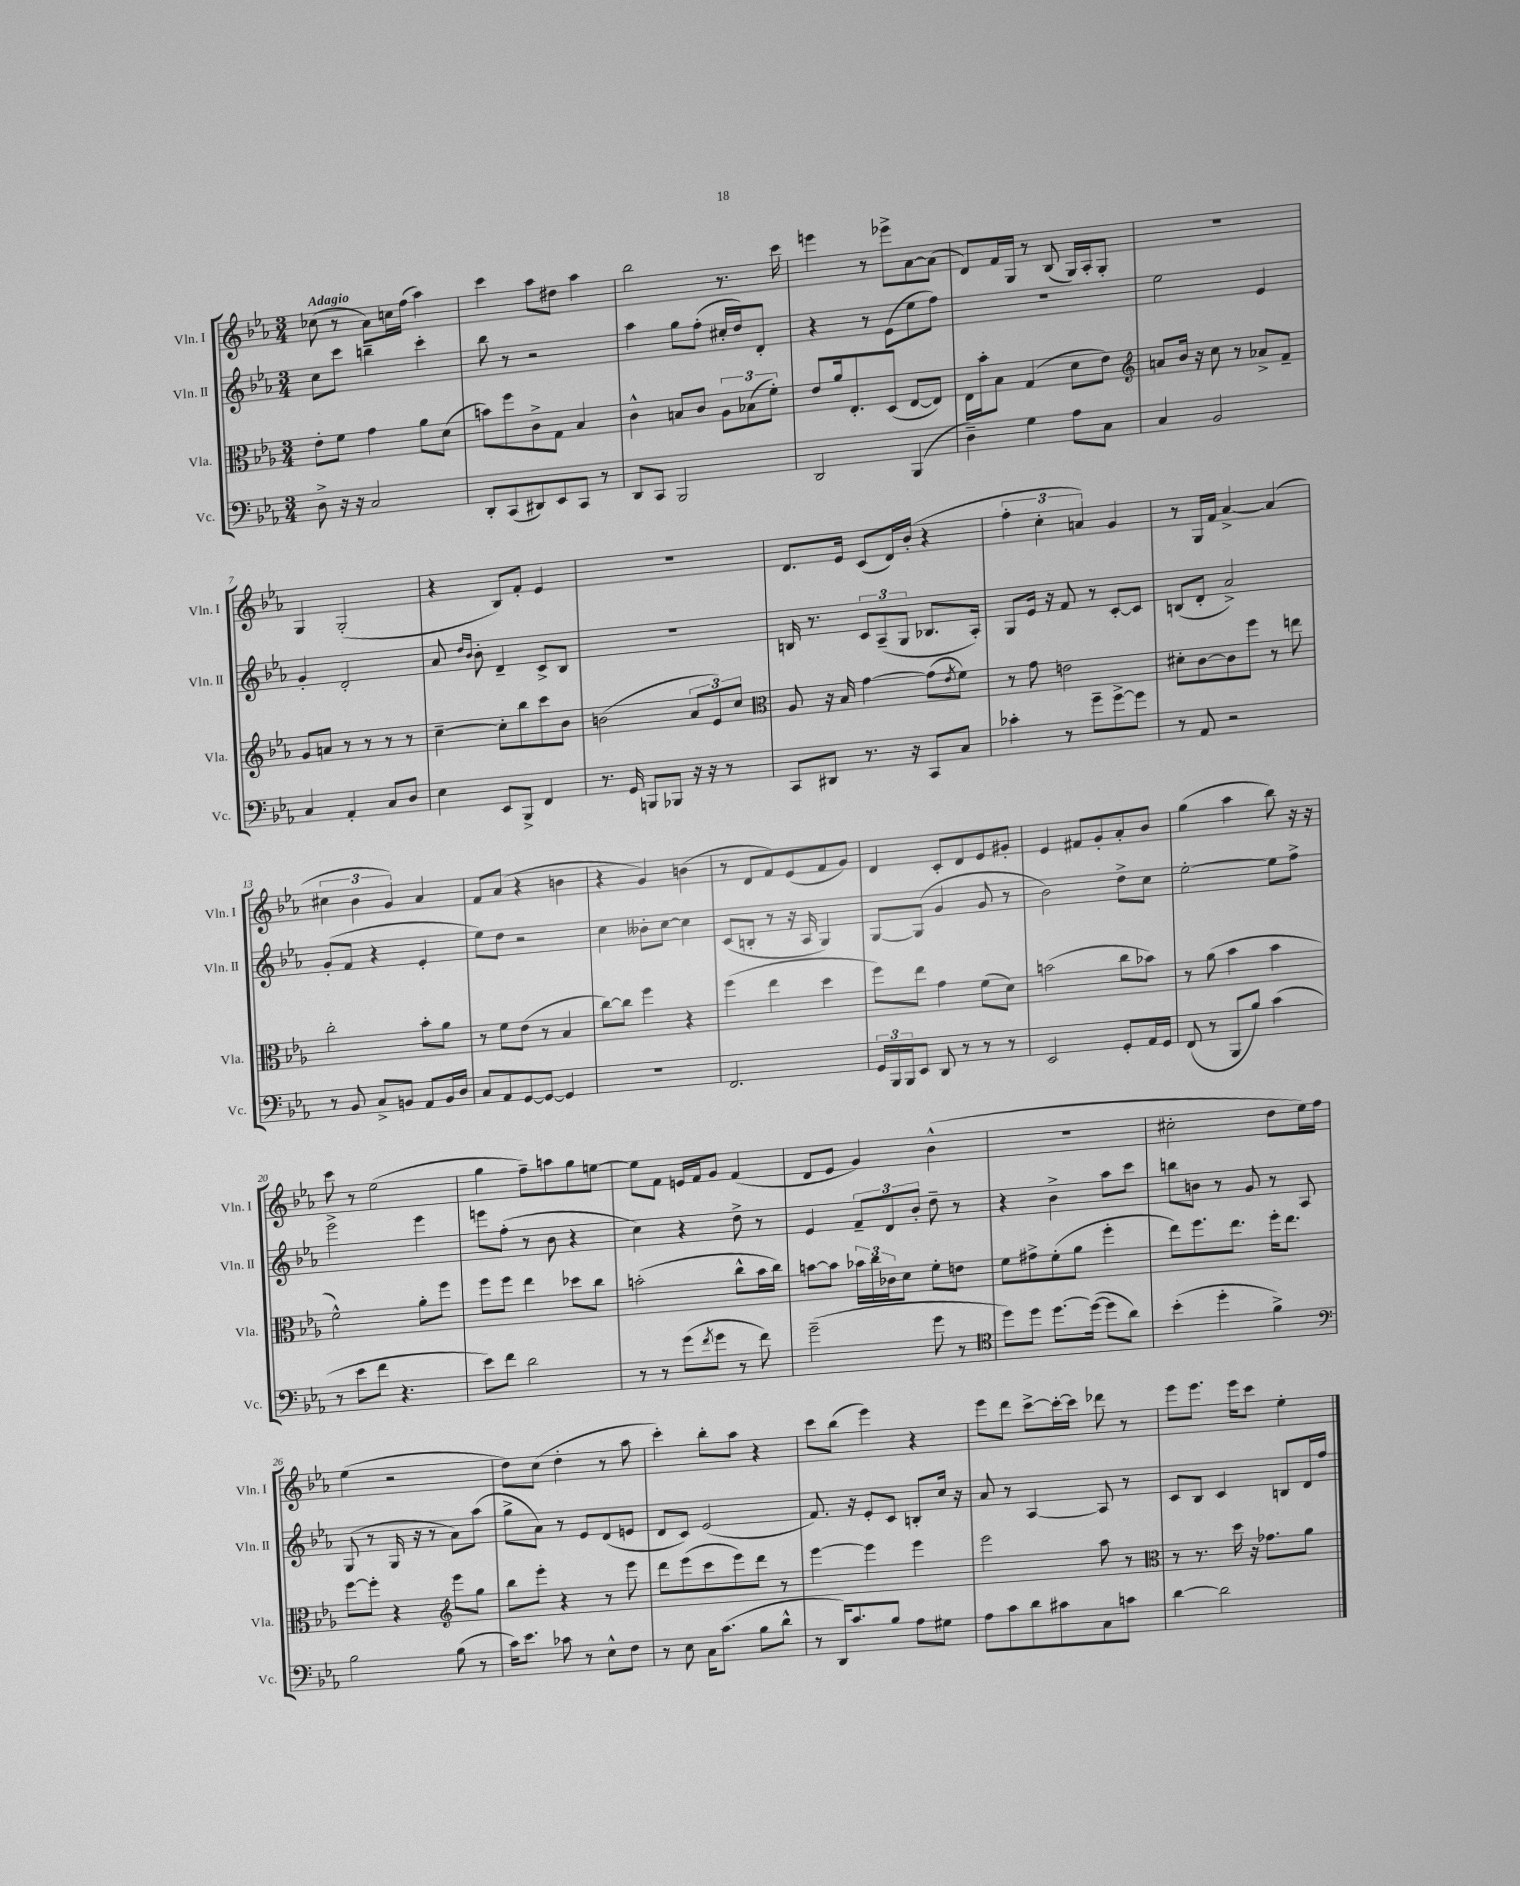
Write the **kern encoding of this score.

**kern	**kern	**kern	**kern
*staff4	*staff3	*staff2	*staff1
*clefF4	*clefC3	*clefG2	*clefG2
*k[b-e-a-]	*k[b-e-a-]	*k[b-e-a-]	*k[b-e-a-]
*M3/4	*M3/4	*M3/4	*M3/4
8D^	8e-'	8cc	(8cc-
16r	8f	8ccc	8r
16r	.	.	.
2C	4g	4bb~	8a-)
.	.	.	16cc
.	.	.	(16ff
.	8a-	4ccc'	4aa-)
.	(8d	.	.
=	=	=	=
8DD'	8b)	8bb-	4ccc
(8CC	8ff	8r	.
8DD#)	8c^	2r	8aa-
8EE-	8G	.	8dd#
8CC	4B-	.	4aa-
8r	.	.	.
=	=	=	=
8DD	4c^^	4aa-	2bb-
8CC	.	.	.
2BBB-	8B	8gg	.
.	8c	(8ff'	.
.	12A-	16cc#'	8.r
.	.	16dd)	.
.	(12B-	.	.
.	.	8d'	.
.	12f')	.	.
.	.	.	16ccc
=	=	=	=
2DD	8e-	4r	4eee
.	16a-	.	.
.	8.E-'	.	.
.	.	8r	8r
.	(8D	(8e-	8eee-^
(4BBB-	[8E-	8ee-	[8a-
.	8E-])	8ff)	(8a-]
=	=	=	=
4D~)	16E-	2.r	8d)
.	16b-'	.	.
.	8B-	.	16f
.	.	.	16G
4G	(4G	.	8r
.	.	.	(8B-
8A-	8d	.	16G)
.	.	.	16A-'
8C	8e-)	.	8G'
=	=	=	=
*	*clefG2	*	*
4C	8a	2ee-	2.r
.	16b-	.	.
.	16r	.	.
2BB-	8cc	.	.
.	8r	.	.
.	8a-^	4e-	.
.	8f~	.	.
=	=	=	=
4C	8g	4g'	4G
.	8a	.	.
4AA-'	8r	2d'	(2G'
.	8r	.	.
8C	8r	.	.
8D	8r	.	.
=	=	=	=
4E-	[4cc~	8a-	4r
.	.	16qqdd	.
.	.	16qqb-	.
.	.	8b-'	.
8EE-	8cc']	4d~	8B-)
8BBB-^	8bb-	.	8f'
4FF	8ccc	8c^	4e-
.	8b-	8B-	.
=	=	=	=
8.r	(2b	2.r	2.r
16GG	.	.	.
8BBB	.	.	.
8BBB-	.	.	.
16r	12a-	.	.
16r	.	.	.
.	12e-)	.	.
8r	.	.	.
.	12cc	.	.
=	=	=	=
*	*clefC3	*	*
8CC	8A-	16B	8.d
.	.	8.r	.
8DD#	16r	.	.
.	16B-	.	16e-
8.r	[4g	12c	(8c
.	.	(12A-~	.
.	.	.	16d)
.	.	12G	.
16r	.	.	(16b-'
8CC	(8g]	8.B-	4r
.	8qe-	.	.
8C	8f)	.	.
.	.	16A-')	.
=	=	=	=
4c-'	8r	8G	6ff'
.	8g	16e-	.
.	.	.	6cc'
.	.	16r	.
8r	2e	8f	.
.	.	.	6a)
8g~	.	8r	.
[8g^	.	[8c'	4g
8g]	.	8c]	.
=	=	=	=
8r	8d#'	(8B	8r
8AA-	[8c	8d'	16G
.	.	.	16f
2r	8c]	2a-^)	[4a-^
.	8ff	.	.
.	8r	.	(4a-]
.	8ee	.	.
=	=	=	=
8r	2cc'	(8g'	6cc#
8BB-	.	8f	.
.	.	.	6b-
8C^	.	4r	.
.	.	.	6g)
8BB	.	.	.
8AA-	8b-'	4e-'	4a-
16BB	8a-	.	.
16D	.	.	.
=	=	=	=
8C	8r	8ee-)	8f
8AA-	8f	8dd	(8a-
[8GG	(8e-	2r	4r
8GG_	8r	.	.
4GG]	4B-	.	4b
=	=	=	=
2.r	[8cc)	4cc	4r
.	8cc]	.	.
.	4ff	8b--'	4g)
.	.	[8cc	.
.	4r	4cc]	(4b
=	=	=	=
2.FF	(4ff	(8c	8r
.	.	8B'	8d
.	4ee-	8r	8f)
.	.	16r	(8e-
.	.	16A-	.
.	4dd	4G)	8f
.	.	.	8g)
=	=	=	=
24GG	8ff)	[8G	4d
24BBB-	.	.	.
24BBB-	.	.	.
8EE-	8ee-	(8G]	.
8DD	4g	4g	8c'
8r	.	.	8d
8r	(8f	8g	8e-
8r	8d)	8r	8g#'
=	=	=	=
2EE-	(2b	2b-)	4e-
.	.	.	8f#
.	.	.	8g'
8GG'	8cc	8dd^	8a-'
16AA-	8b-)	8cc	8b-
16GG	.	.	.
=	=	=	=
(8FF	8r	[2ee-'	(4gg
8r	(8a-	.	.
8BBB-	4b-	.	4aa-
8B-)	.	.	.
(4c	4b-	8ee-]	8bb-)
.	.	8ff^	16r
.	.	.	16r
=	=	=	=
8r	2f^^)	2eee-^	8ccc
8e-	.	.	8r
8f	.	.	(2ee-
4.r	.	.	.
.	8a-'	4eee-	.
.	8ff	.	.
=	=	=	=
8e-)	8ff	8eee	4gg
8f	8ff	(8ff'	.
2d	4ee-	8r	8ff~)
.	.	8b-	8aa
.	8dd-	4r	8gg
.	8cc	.	[8ee
=	=	=	=
8r	(2b'	4cc)	8ee]
8r	.	.	8f
(8g	.	4r	16e
.	.	.	16f
8qf	.	.	.
8g	.	.	8g
8r	8cc^^	8dd^	(4f
8f)	16b	8r	.
.	16cc)	.	.
=	=	=	=
(2g~	[8b	4e-	8d
.	8b]	.	8e-
.	24b-	12f~	4g)
.	24cc	.	.
.	24c-	12d	.
.	8d	.	.
.	.	12b-'	.
8g	8f'	8dd~	(4b-^^
8r	8e	8r	.
=	=	=	=
*clefC4	*	*	*
8dd)	8f	4r	2.r
8dd	8g#^	.	.
[8.dd	(8f'	4b-^	.
.	8a-	.	.
(16dd_	.	.	.
8dd]	4ff'	8aa-	.
8a-)	.	8ccc	.
=	=	=	=
(4b-'	8ee-)	8bb	2cc#'
.	8.ff	8b	.
4dd'	.	8r	.
.	8.ee-	.	.
.	.	8g	.
4f^)	16ff'	8r	8dd
.	8.ee-	.	.
.	.	8A-	16ee-)
.	.	.	16ff
=	=	=	=
*clefF4	*	*	*
2B-	[8ff	(8G	(4ee-
.	8ff']	8r	.
.	4r	16G	2r
.	.	16r	.
.	.	8r	.
*	*clefG2	*	*
(8B-	8eee-	8a-)	.
8r	8gg	(8aa-	.
=	=	=	=
16c)	8bb-	8gg^	8dd)
8.e-	.	.	.
.	8eee-'	8a-)	(8cc
8c-	4r	8r	4dd'
8r	.	8e-	.
8E-^^	8r	(8d	8r
8F	8eee-	8e	8aa-
=	=	=	=
8r	8ddd	8d	4ccc')
8E-	(8eee-	8c)	.
16C	8ccc	(2e-	8bb-'
(8.c	.	.	.
.	8eee-)	.	8aa-
8B-	8ddd	.	4r
8d^^	8r	.	.
=	=	=	=
8r	[4eee-	8.f)	8ccc
16DD)	.	.	(8bb-
8.c	.	16r	.
.	4eee-]	8e-'	4eee-)
8B-	.	8c	.
8A-	4eee-	8B'	4r
8G#	.	16cc	.
.	.	16r	.
=	=	=	=
8A-	2eee-	8a-	8eee-
8c	.	8r	8ddd
8d	.	[4A-	[8ccc^
8c#	.	.	16ccc'_
.	.	.	16ccc]
8C	8aa-	8A-]	8ddd-
8c	8r	8r	8r
=	=	=	=
*	*clefC3	*	*
[4d	8r	8c	8eee-
.	8.r	8B-	8.eee-
2d]	.	4c	.
.	16dd	.	16eee-
.	16r	.	8ccc
.	8.g-	.	.
.	.	8B	4ee-'
.	8a-	16d	.
.	.	16ff	.
==	==	==	==
*-	*-	*-	*-
